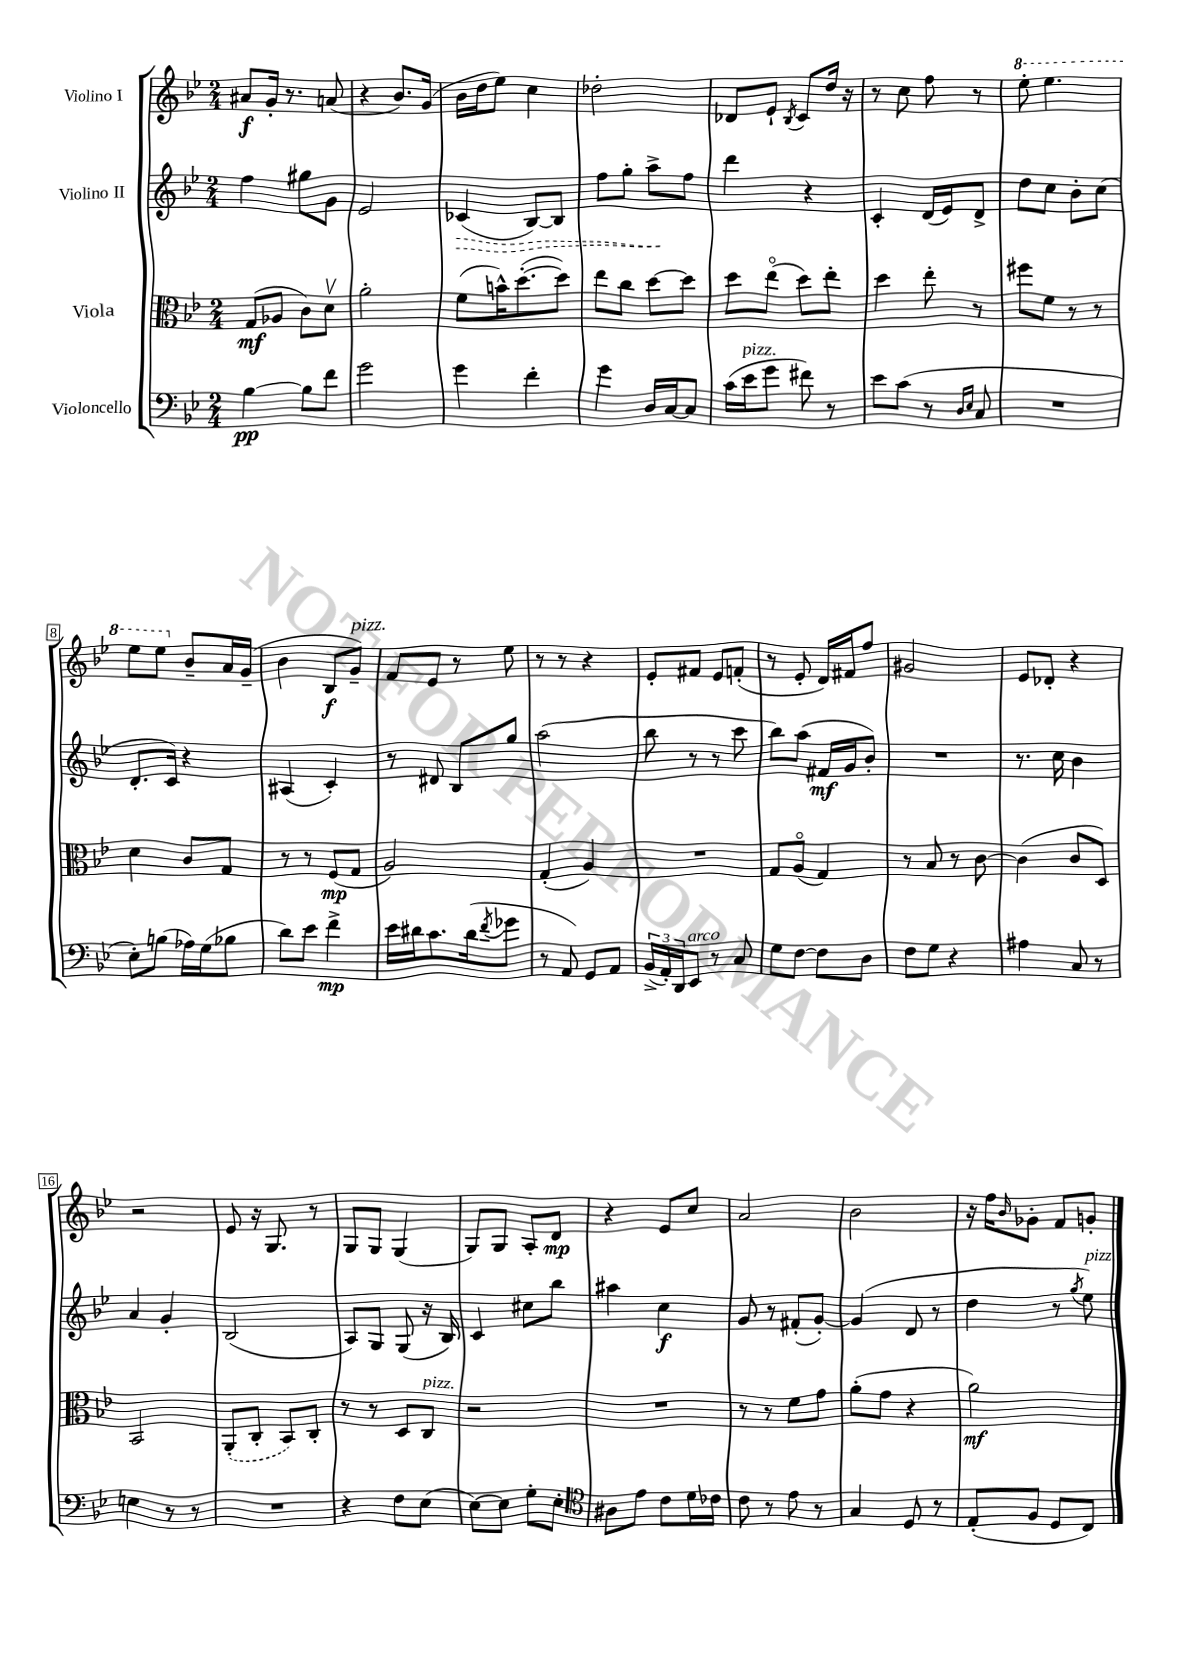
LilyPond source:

<<
\new StaffGroup <<
\new Staff = "s0" \with { instrumentName = "Violino I" } {
    \clef treble \key bes \major \numericTimeSignature \time 2/4
    ais'8\f g'16-. r8. a'8( |
    r4 bes'8.) g'16( |
    bes'16 d''16 ees''8) c''4 |
    des''2-. |
    des'8 ees'8-! \acciaccatura { bes8 } c'8 d''16 r16 |
    r8 c''8 f''8 r8 |
    \ottava #1 ees'''8-. ees'''4. |
    ees'''8 ees'''8 \ottava #0 bes'8-- a'16 g'16--( |
    bes'4 bes8\f g'8--^\markup { \italic "pizz." }) |
    f'8 ees'8 r8 ees''8 |
    r8 r8 r4 |
    ees'8-. fis'8 ees'8 f'8-.( |
    r8 ees'8-. d'16) fis'16 f''8 |
    gis'2 |
    ees'8 des'8-. r4 |
    r2 |
    ees'8 r16 g8. r8 |
    g8 g8 g4( |
    g8) g8 a8-. d'8\mp |
    r4 ees'8 c''8 |
    a'2 |
    bes'2 |
    r16 f''16 \grace { bes'16 } ges'8-. f'8 g'8-. \bar "|." |
}
\new Staff = "s1" \with { instrumentName = "Violino II" } {
    \clef treble \key bes \major \numericTimeSignature \time 2/4
    f''4 gis''8 g'8 |
    ees'2 |
    \once \override Hairpin.style = #'dashed-line ces'4\>( bes8~) bes8 |
    f''8 g''8-. a''8->\! f''8 |
    d'''4 r4 |
    c'4-. d'16( ees'16) d'8-> |
    d''8 c''8 bes'8-. c''8( |
    d'8.-. c'16) r4 |
    ais4( c'4-.) |
    r8 dis'8 bes8 g''8 |
    a''2( |
    bes''8 r8 r8 c'''8 |
    bes''8) a''8( fis'16\mf g'16 bes'8-.) |
    R2 |
    r8. c''16 bes'4 |
    a'4 g'4-. |
    bes2( |
    a8) g8 g8( r16 bes16) |
    c'4 cis''8 bes''8 |
    ais''4 c''4\f |
    g'8 r8 fis'8-.( g'8~-.) |
    g'4( d'8 r8 |
    d''4 r8 \acciaccatura { g''8 } ees''8^\markup { \italic "pizz." }) \bar "|." |
}
\new Staff = "s2" \with { instrumentName = "Viola" } {
    \clef alto \key bes \major \numericTimeSignature \time 2/4
    g8\mf( aes8 c'8) d'8\upbow |
    a'2-. |
    f'8( b'16-^) d''8.~-.( d''8) |
    ees''8 c''8 d''8~ d''8 |
    d''8 ees''8\flageolet( d''8) ees''8-. |
    d''4 ees''8-. r8 |
    fis''8 f'8 r8 r8 |
    d'4 c'8 g8 |
    r8 r8 f8\mp( g8 |
    a2) |
    g4-.( a4) |
    R2 |
    g8 a8\flageolet( g4) |
    r8 bes8 r8 c'8~ |
    c'4( c'8 d8) |
    bes,2 |
    \once \slurDashed a,8-.( c8-. bes,8) c8-. |
    r8 r8 d8 c8^\markup { \italic "pizz." } |
    r2 |
    R2 |
    r8 r8 f'8 g'8 |
    a'8-.( g'8 r4 |
    a'2\mf) \bar "|." |
}
\new Staff = "s3" \with { instrumentName = "Violoncello" } {
    \clef bass \key bes \major \numericTimeSignature \time 2/4
    bes4~\pp bes8 f'8 |
    g'2 |
    g'4 f'4-. |
    g'4 d16 c16~ c8 |
    c'16( ees'16^\markup { \italic "pizz." } g'8 fis'8) r8 |
    ees'8 c'8( r8 \grace { d16 ees16 } c8 |
    R2 |
    ees8-.) b8( aes16) g16( bes8 |
    d'8) ees'8 f'4->\mp |
    ees'16 dis'16 c'8. dis'16( \acciaccatura { f'8 } ges'8 |
    r8 a,8) g,8 a,8 |
    \tuplet 3/2 { bes,16->( a,16-.) d,16 } ees,8^\markup { \italic "arco" } r8 c8 |
    g8 f8~ f8 d8 |
    f8 g8 r4 |
    ais4 c8 r8 |
    e4 r8 r8 |
    R2 |
    r4 f8 ees8( |
    ees8~) ees8 g8-. ees8-. |
    \clef tenor ais8 ees'8 c'8 d'16 ces'16 |
    c'8 r8 ees'8 r8 |
    g4 d8 r8 |
    ees8-.( f8 d8 c8) \bar "|." |
}
>>
>>
\layout { \context { \Score \override BarNumber.stencil = #(make-stencil-boxer 0.1 0.3 ly:text-interface::print) } }
